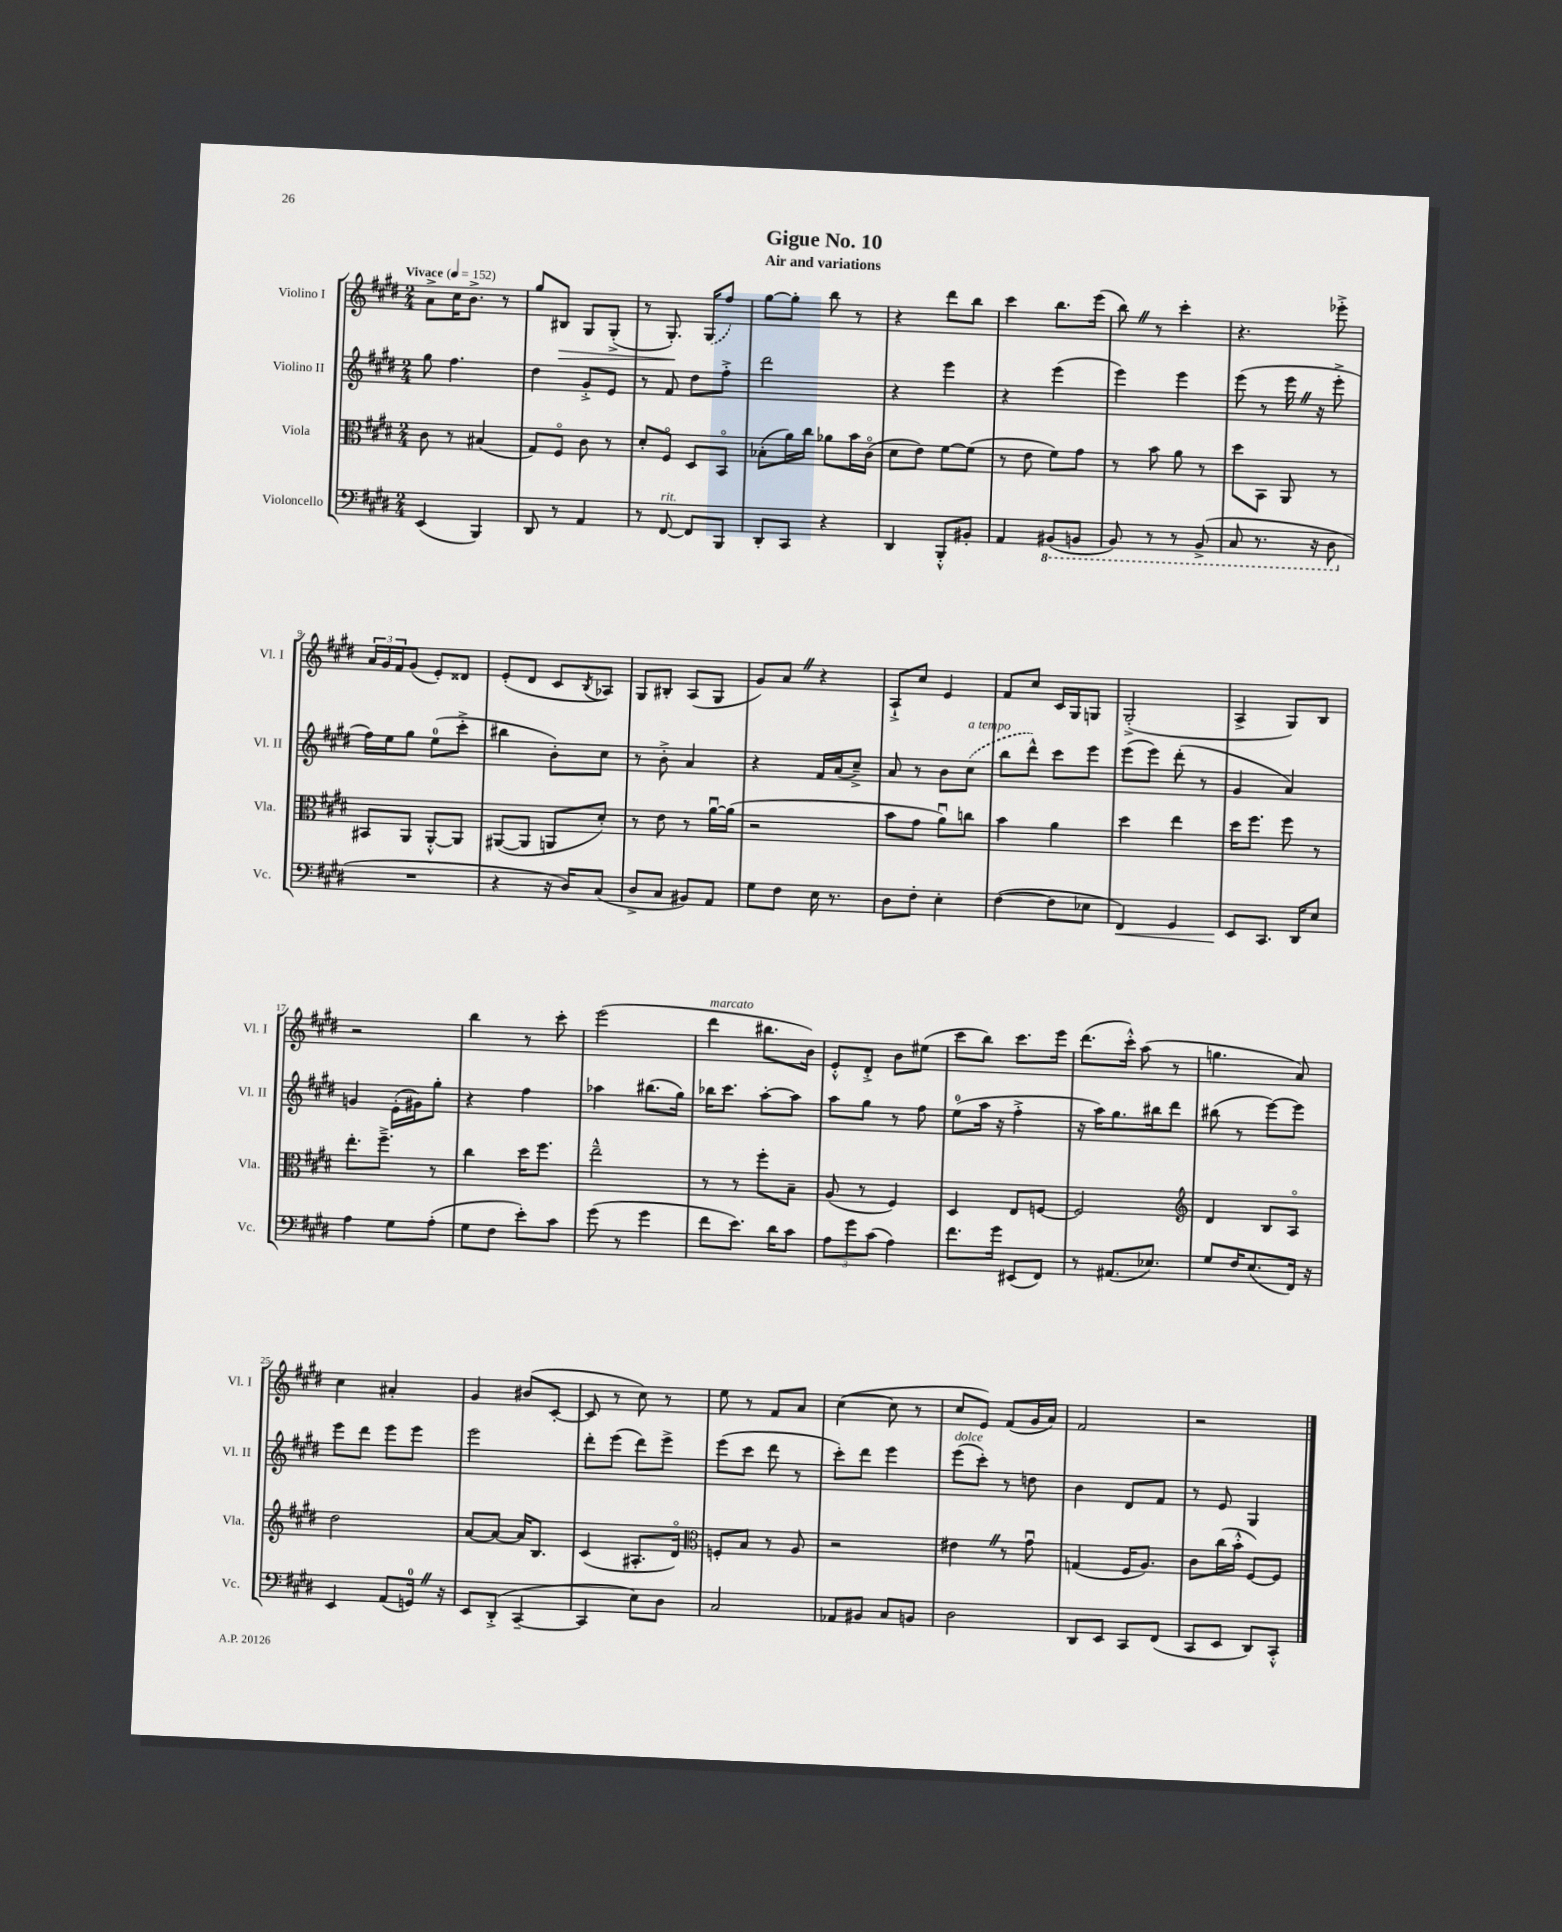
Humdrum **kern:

**kern	**kern	**kern	**kern
*staff4	*staff3	*staff2	*staff1
*clefF4	*clefC3	*clefG2	*clefG2
*k[f#c#g#d#]	*k[f#c#g#d#]	*k[f#c#g#d#]	*k[f#c#g#d#]
*M2/4	*M2/4	*M2/4	*M2/4
*MM152	*MM152	*MM152	*MM152
(4EE	8c#	8gg#	8a^
.	8r	4.ff#	16cc#
.	.	.	8.b^
4BBB)	(4B#	.	.
.	.	.	8r
=	=	=	=
8DD#	8G#)	4dd#	8gg#
8r	8F#o	.	8B#
4AA	8c#	8g#'^	8G#
.	8r	8e	(8G#'^
=	=	=	=
8r	8d#'	8r	8r
[8FF#	8F#o	8f#	8.G#')
8FF#]	8D#	8dd#	.
.	.	.	(16G#
8BBB	8BBo	8ff#'^	8ff#)
=	=	=	=
8DD#'	(8B-'	2ddd#	[8gg#
8CC#	16a)	.	8gg#']
.	16cc#	.	.
4r	8a-	.	8bb
.	16b	.	8r
.	(16c#o	.	.
=	=	=	=
4DD#	8d#	4r	4r
.	8e)	.	.
8BBB'^^	[8f#	4eee	8ddd#
8BB#'	(8f#]	.	8bb
=	=	=	=
4AA	8r	4r	4ccc#
.	8e	.	.
(8BBB#	8f#)	(4eee	8.bb
8BBB	8g#	.	.
.	.	.	(16eee
=	=	=	=
8BBB)	8r	4eee)	8bb)
8r	8b	.	8r
8r	8a	4eee	4ccc#'
(8BBB^	8r	.	.
=	=	=	=
8CC#	8dd#	(8eee	4.r
8.r	8BB	8r	.
.	8AA	16eee	.
16r	.	16r	.
8DD#	8r	8eee'^	8eee-'^
=	=	=	=
2r	8BB#	16ff#)	24a
.	.	.	24g#
.	.	16ee	.
.	.	.	24f#
.	8AA	8gg#	(8g#
.	[8AA'^^	(8ee	8e')
.	8AA]	8ccc#'^	8d##
=	=	=	=
4r	([8AA#	4bb#	(8e'
.	8AA#]	.	8d#
16r	8AA	8b')	8c#
16D#)	.	.	.
.	.	.	8qB
(8C#	8d#')	8cc#	8A-)
=	=	=	=
8D#^	8r	8r	8G#
8C#	8e	8b'^	8B#'
8BB#)	8r	4a	(8A
8AA	[16au	.	8G#
.	(16a]	.	.
=	=	=	=
8G#	2r	4r	8g#)
8F#	.	.	8a
16E	.	16f#	4r
8.r	.	(16a	.
.	.	8cc#~^)	.
=	=	=	=
8D#	8b	8a	8A`^
8F#'	8g#	8r	8cc#
4E'	8au)	8b	4e
.	8cc	(8cc#	.
=	=	=	=
([4F#	4b	8bb	8f#
.	.	8ddd#^^)	8cc#
8F#]	4a	8ccc#	16c#
.	.	.	16G#
8E-	.	8eee	8G
=	=	=	=
4FF#)	4dd#	(8eee	(2G#'^
.	.	8eee)	.
4GG#	4ee	(8ddd#'	.
.	.	8r	.
=	=	=	=
8EE	16dd#	4g#	4A^
.	8.ff#	.	.
8.CC#	.	.	.
.	8ff#	4a)	8G#)
16DD#	.	.	.
8E	8r	.	8B
=	=	=	=
4A	8.ee'	4g	2r
.	8.ff#~^	.	.
8G#	.	(16e'	.
.	.	16g#)	.
(8A'	8r	8gg#'	.
=	=	=	=
8G#	4cc#	4r	4bb
8F#	.	.	.
8e')	16dd#	4ff#	8r
.	8.ff#	.	.
8c#	.	.	8ccc#'
=	=	=	=
(8g#	2ee~^^	4aa-	(2eee
8r	.	.	.
4g#	.	(8.bb#	.
.	.	16gg#)	.
=	=	=	=
8f#	8r	16bb-	4ddd#
.	.	8.ccc#	.
8.e)	8r	.	.
.	8ff#'	[8aa'	8.bb#
16d#	.	.	.
8c#	8B~	8aa]	.
.	.	.	16b)
=	=	=	=
12A	(8A	8aa	8e'^^
12g#	.	.	.
.	8r	8gg#	8d#'^
(12c#	.	.	.
4A)	4F#)	8r	8b
.	.	8ff#	(8ee#
=	=	=	=
8.f#	4D#	(8ee	8ccc#
.	.	16aa	8bb)
16g#	.	16r	.
(8EE#	8E	4ff#'^	8.ccc#
8FF#)	[8F	.	.
.	.	.	16eee
=	=	=	=
8r	2F]	16r	(8.ddd#
.	.	16aa)	.
(8.AA#	.	8.gg#	.
.	.	.	16ccc#'^^)
.	.	.	(8aa
8.E-)	.	16bb#	.
.	.	8ddd#	8r
=	=	=	=
*	*clefG2	*	*
8G#	4d#	(8bb#	4.gg
16F#	.	8r	.
(8.E	.	.	.
.	8B	[8eee)	.
16FF#)	8Ao	8eee]	8a)
16r	.	.	.
=	=	=	=
4EE	2dd#	8eee	4cc#
.	.	8ddd#	.
(8AA	.	8eee	4a#'
16GG)	.	8eee	.
16r	.	.	.
=	=	=	=
8EE	[8a	2eee	4g#
(8DD#'^	8a_	.	.
[4CC#~	16a]	.	(8b#
.	8.B	.	.
.	.	.	[8c#'
=	=	=	=
4CC#]	(4c#	8ddd#'	8c#]
.	.	(8eee	8r
8E)	8.A#'	8ddd#)	8cc#)
8D#	.	8eee^	8r
.	16d#o)	.	.
=	=	=	=
*	*clefC3	*	*
2C#	8F'	(8eee	8ee
.	8B	8ccc#	8r
.	8r	8ddd#	8f#
.	8A	8r	8a
=	=	=	=
8AA-	2r	8ccc#')	([4cc#
8BB#	.	8ddd#	.
8C#	.	4eee	8cc#]
8BB	.	.	8r
=	=	=	=
2D#	4e#	(8eee	8cc#
.	.	8ccc#')	8e)
.	8r	8r	(8f#
.	8g#u	8dd	16g#
.	.	.	16a)
=	=	=	=
8DD#	(4G	4b	2f#
8EE	.	.	.
8CC#	16F#	8d#	.
.	8.A)	.	.
(8FF#	.	8f#	.
=	=	=	=
8CC#	8c#	8r	2r
8EE	(16cc#	8e	.
.	16b'^^	.	.
8DD#)	[8F#)	4G#	.
8CC#'^^	8F#]	.	.
==	==	==	==
*-	*-	*-	*-
